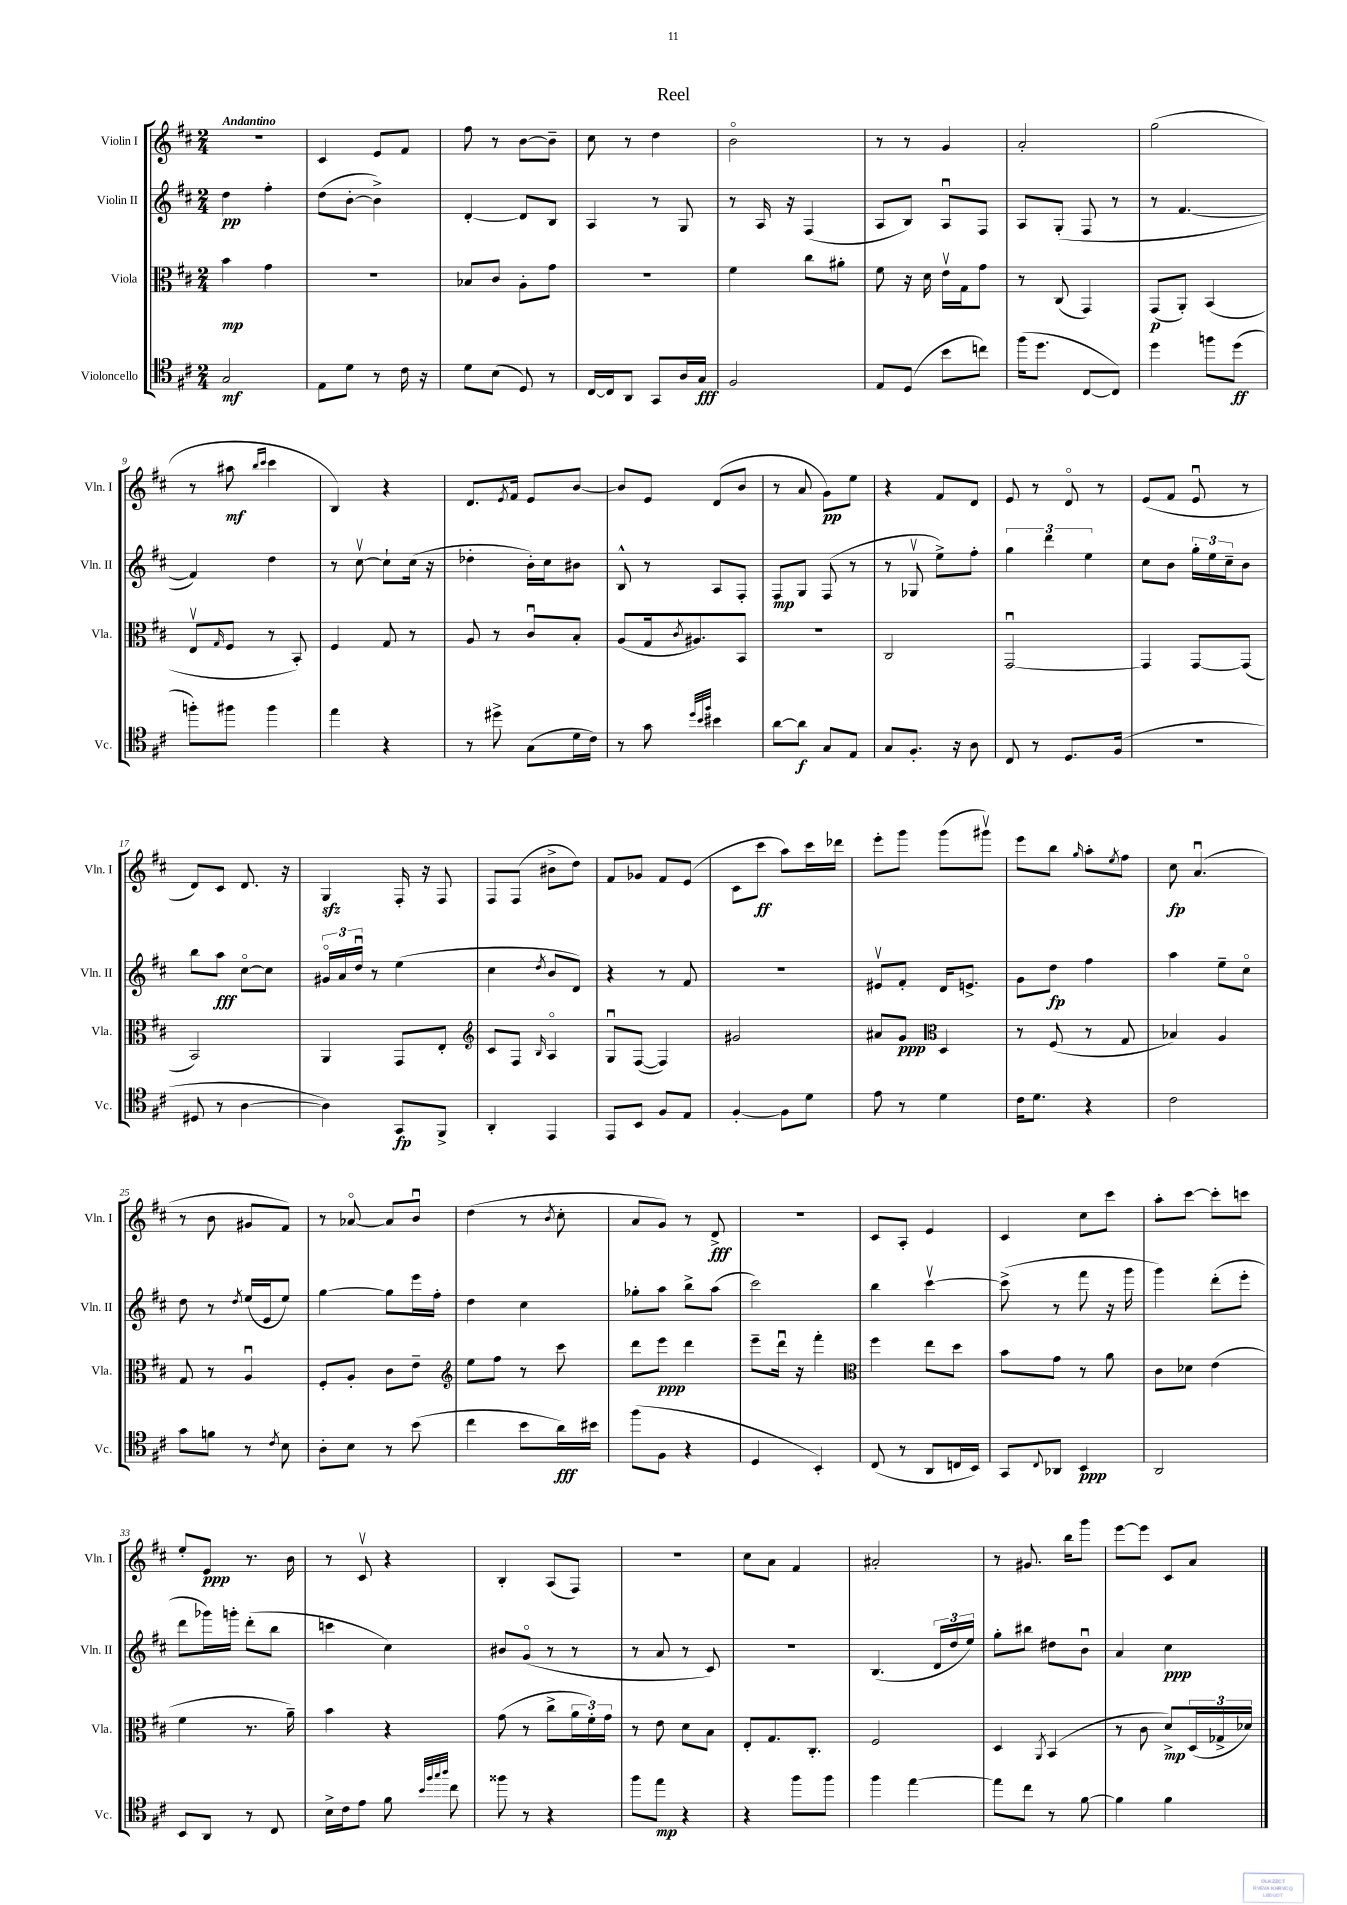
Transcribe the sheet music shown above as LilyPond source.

\header { title = "Reel" }
<<
\new StaffGroup <<
\new Staff = "s0" \with { instrumentName = "Violin I" shortInstrumentName = "Vln. I" } {
    \clef treble \key d \major \numericTimeSignature \time 2/4 \tempo "Andantino"
    R2 |
    cis'4 e'8 fis'8 |
    fis''8 r8 b'8~ b'8-- |
    cis''8 r8 d''4 |
    b'2\flageolet |
    r8 r8 g'4 |
    a'2-. |
    g''2( |
    r8 ais''8\mf \grace { b''16 cis'''16 } cis'''4 |
    b4) r4 |
    d'8. \acciaccatura { e'8 } fis'16 e'8 b'8~ |
    b'8 e'8 d'8( b'8 |
    r8 a'8 g'8\pp) e''8 |
    r4 fis'8 d'8 |
    e'8 r8 d'8\flageolet r8 |
    e'8( fis'8 e'8\downbow r8 |
    d'8) cis'8 d'8. r16 |
    g4\sfz fis16-. r16 fis8 |
    fis8 fis8( bis'8-> d''8) |
    fis'8 ges'8 fis'8 e'8( |
    cis'8 cis'''8\ff a''8) cis'''16 des'''16 |
    e'''8-. g'''8 g'''8( gis'''8\upbow) |
    e'''8 b''8 \grace { g''16 } a''8-. \acciaccatura { e''8 } fis''8 |
    cis''8\fp a'4.\downbow( |
    r8 b'8 gis'8 fis'8) |
    r8 aes'8~\flageolet aes'8 b'8\downbow |
    d''4( r8 \acciaccatura { b'8 } cis''8-. |
    a'8 g'8) r8 d'8->\fff |
    r2 |
    cis'8 a8-. e'4 |
    cis'4 cis''8 cis'''8 |
    a''8-. cis'''8~ cis'''8-. c'''8 |
    e''8-. e'8\ppp r8. b'16 |
    r8 cis'8\upbow r4 |
    b4-. a8( fis8) |
    R2 |
    cis''8 a'8 fis'4 |
    ais'2-. |
    r8 gis'8. b''16 g'''8 |
    e'''8~ e'''8 cis'8 a'8 \bar "|." |
}
\new Staff = "s1" \with { instrumentName = "Violin II" shortInstrumentName = "Vln. II" } {
    \clef treble \key d \major \numericTimeSignature \time 2/4
    d''4\pp fis''4-. |
    d''8( b'8~-. b'4->) |
    d'4~-. d'8 b8 |
    a4 r8 g8 |
    r8 a16 r16 fis4( |
    a8 b8) a8\downbow fis8 |
    a8 g8-.( fis8 r8 |
    r8 fis'4.~ |
    fis'4) d''4 |
    r8 cis''8~\upbow cis''8-! cis''16( r16 |
    des''4-. b'16-.) cis''16 bis'8 |
    b8-^ r8 a8 fis8-. |
    fis8\mp g8 fis8( r8 |
    r8 ges8\upbow e''8->) fis''8-. |
    \tuplet 3/2 { g''4 d'''4 e''4 } |
    cis''8 b'8 \tuplet 3/2 { g''16-. e''16 cis''16-- } b'8 |
    b''8 a''8\fff cis''8~\flageolet cis''8 |
    \tuplet 3/2 { gis'16\flageolet a'16 d''16\downbow } r8 e''4( |
    cis''4 \acciaccatura { d''8 } b'8 d'8) |
    r4 r8 fis'8 |
    R2 |
    eis'8\upbow fis'8-. d'16 e'8.-> |
    g'8 d''8\fp fis''4 |
    a''4 e''8-- cis''8\flageolet |
    d''8 r8 \acciaccatura { d''8 } e''16( e'16 e''8) |
    g''4~ g''8 e'''16 fis''16-. |
    d''4 cis''4 |
    ges''8-. a''8 b''8-> a''8( |
    cis'''2) |
    b''4 cis'''4~\upbow |
    cis'''8->( r8 fis'''8 r16 g'''16 |
    g'''4) d'''8-.( e'''8-. |
    d'''8 ges'''16) g'''16-. d'''8-.( b''8 |
    c'''4 cis''4) |
    bis'8 g'8\flageolet( r8 r8 |
    r8 a'8 r8 cis'8) |
    R2 |
    b4.( \tuplet 3/2 { d'16 d''16 e''16) } |
    g''8-. bis''8 dis''8 b'8\downbow |
    a'4 cis''4\ppp \bar "|." |
}
\new Staff = "s2" \with { instrumentName = "Viola" shortInstrumentName = "Vla." } {
    \clef alto \key d \major \numericTimeSignature \time 2/4
    b'4\mp g'4 |
    R2 |
    bes8 cis'8 a8-. g'8 |
    R2 |
    fis'4 cis''8 ais'8-. |
    fis'8 r16 d'16 e'16\upbow g16 g'8 |
    r8 cis8( g,4) |
    g,8\p( a,8-.) b,4( |
    e8\upbow \grace { g16 } fis8 r8 b,8-.) |
    fis4 g8 r8 |
    a8 r8 cis'8\downbow b8-. |
    a8( g16 \acciaccatura { cis'8 } ais8.) b,8 |
    R2 |
    cis2 |
    g,2~\downbow |
    g,4 g,8~ g,8( |
    b,2) |
    a,4 g,8 e8-. |
    \clef treble cis'8 fis8 \grace { b16 } a4\flageolet |
    g8\downbow fis8~( fis4) |
    gis'2 |
    ais'8 g'8\ppp \clef alto d4 |
    r8 fis8( r8 g8 |
    bes4) a4 |
    g8 r8 a4\downbow |
    fis8-. a8-. cis'8 e'8-- |
    \clef treble e''8 fis''8 r8 cis'''8 |
    d'''8 e'''8\ppp d'''4 |
    e'''8-- d'''16\downbow r16 fis'''4-. |
    \clef alto fis''4 e''8 d''8 |
    b'8 g'8 r8 a'8 |
    cis'8 des'8 e'4( |
    fis'4 r8. a'16--) |
    b'4 r4 |
    g'8( r8 cis''8-> \tuplet 3/2 { a'16 fis'16-.) g'16 } |
    r8 e'8 d'8 b8 |
    e8-. g8. cis8.-. |
    fis2 |
    d4 \acciaccatura { a,8 } b,4( |
    r8 cis'8 d'8->\mp) \tuplet 3/2 { d16( ges16-> des'16) } \bar "|." |
}
\new Staff = "s3" \with { instrumentName = "Violoncello" shortInstrumentName = "Vc." } {
    \clef tenor \key d \major \numericTimeSignature \time 2/4
    g2\mf |
    e8 d'8 r8 cis'16 r16 |
    d'8 b8( d8) r8 |
    cis16~ cis16 a,8 g,8 a16 g16\fff |
    fis2 |
    e8 d8( b'8 c''8) |
    fis''16( d''8. cis8~ cis8) |
    d''4 f''8 d''8\ff( |
    f''8-.) fis''8 fis''4 |
    e''4 r4 |
    r8 dis''8-> g8( d'16 cis'16) |
    r8 g'8 \grace { d''32 b'32 fis''32 } bis'4 |
    a'8~ a'8\f g8 e8 |
    g8 fis8.-. r16 a8 |
    cis8 r8 d8. fis16( |
    R2 |
    dis8 r8 a4~ |
    a4) g,8\fp fis,8-> |
    a,4-. e,4 |
    e,8 b,8 fis8 e8 |
    fis4~-. fis8 d'8 |
    e'8 r8 d'4 |
    cis'16 d'8. r4 |
    cis'2 |
    g'8 f'8 r8 \acciaccatura { cis'8 } b8 |
    a8-. b8 r8 b'8( |
    cis''4 b'8 a'16\fff) bis'16 |
    fis''8( fis8 r4 |
    d4 b,4-.) |
    cis8( r8 a,8 c16 b,16) |
    g,8 \appoggiatura { cis8 } aes,8 b,4\ppp |
    a,2 |
    b,8 a,8 r8 cis8 |
    b16-> cis'16 e'8 fis'8 \grace { b'32 fis''32 g''32 a''32 } cis''8 |
    fisis''8 r8 r4 |
    fis''8 e''8\mp r4 |
    r4 fis''8 fis''8 |
    fis''4 e''4~ |
    e''8 cis''8 r8 fis'8~ |
    fis'4 fis'4 \bar "|." |
}
>>
>>
